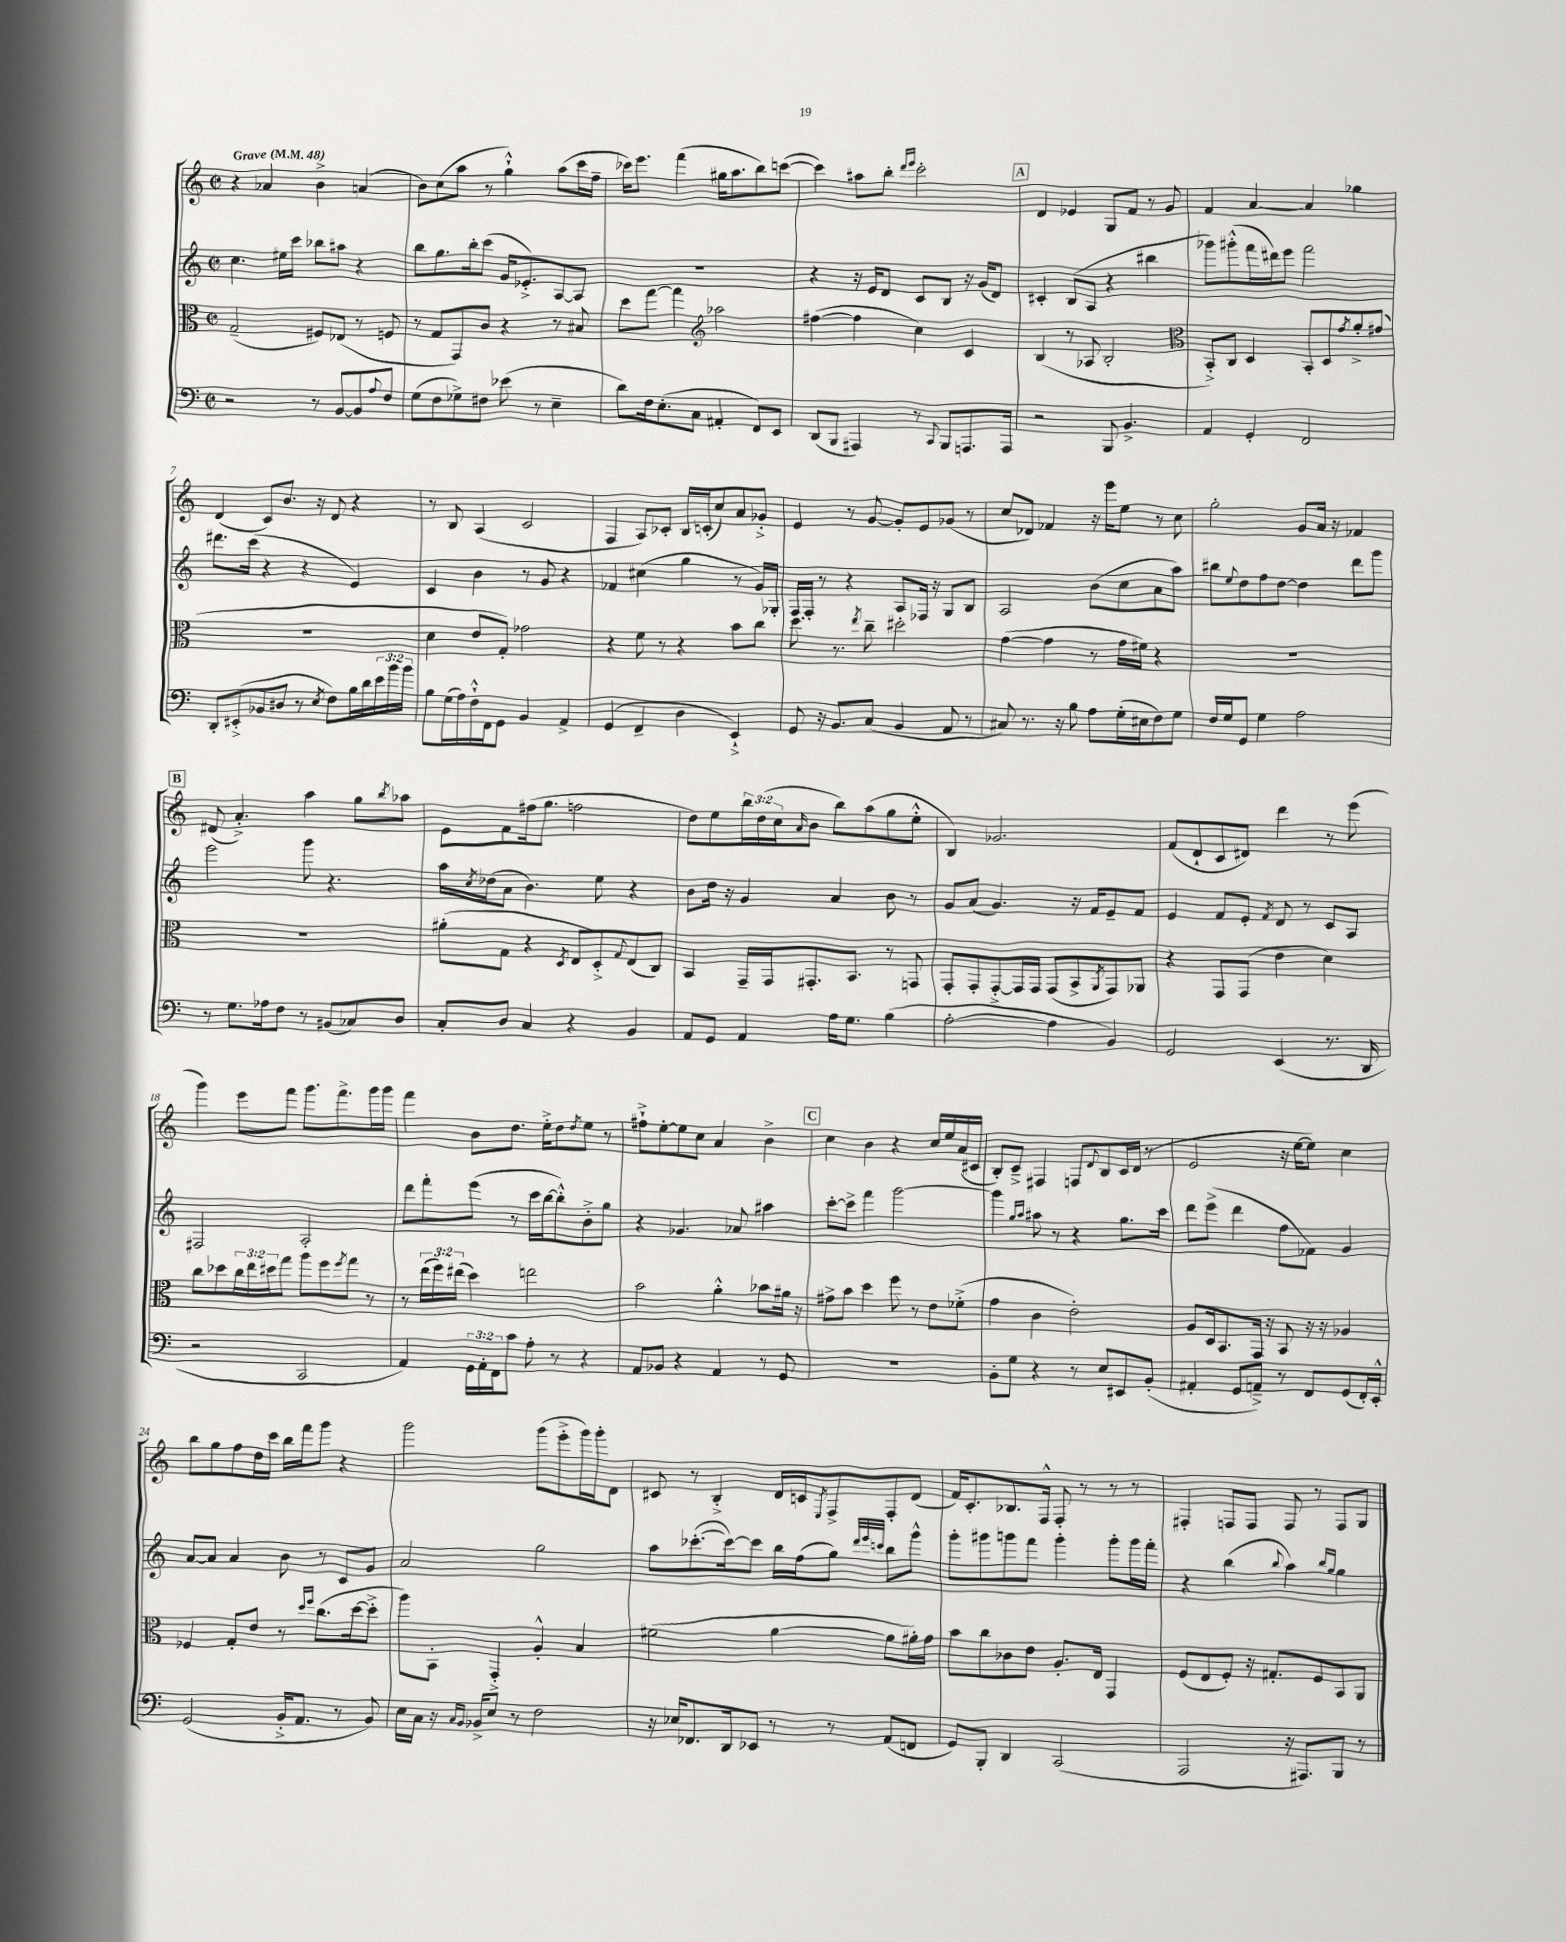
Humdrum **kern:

**kern	**kern	**kern	**kern
*staff4	*staff3	*staff2	*staff1
*clefF4	*clefC3	*clefG2	*clefG2
*k[]	*k[]	*k[]	*k[]
*M2/2	*M2/2	*M2/2	*M2/2
*met(c|)	*met(c|)	*met(c|)	*met(c|)
*MM48	*MM48	*MM48	*MM48
2r	(2G~/	4.cc\	4r
.	.	.	4a-/
.	.	16ee#\LL	.
.	.	16ccc\JJ	.
8r	8F#/L)	8bb-\L	4b^\
[8BB/L	(8E-/J	8aa#\J	.
8BB/]	8r	4r	(4a/
8qqA/	.	.	.
8F/J	8F/	.	.
=	=	=	=
(8G\L	8r	8bb\L	8b\L)
8F\	8G/L	8.gg\	(8cc\
8G-^\)	8GG/)	.	8aa\J
.	.	16bb'\k	.
8F#\J	8c/J	(8ccc\J	8r
(8e-\	4r	16g/LK	4gg`^^\)
.	.	8.e-'^/)	.
8r	.	.	.
4E~\	8r	[8A/	(8aa\L
.	8B#/	8A/]J	16ccc\L
.	.	.	16ff~\JJ
=	=	=	=
8d\L)	8dd\L	1r	16ccc-\LK)
.	.	.	8.eee\J
16F\k	[8gg\J	.	.
(8.E'\	.	.	.
.	4gg\]	.	(4fff\
8C\J	.	.	.
*	*clefG2	*	*
4AA#'/	2aa-\	.	16gg#\LK
.	.	.	8.aa\
8FF/L)	.	.	8bb\)
8EE/J	.	.	([8ccc\J
=	=	=	=
(8DD/L	([4ff#\	4r	4ccc\])
8BBB/J	.	.	.
4AAA#/)	4ff#\]	16r	8aa#\L
.	.	16e/LK	.
.	.	8d/J	8bb'\J
.	.	.	16qqddd/LL
.	.	.	16qqeee/JJ
8r	4cc\)	8c/L	2ccc'\
8qqCC/	.	.	.
8BBB/L	.	8B/J	.
8.AAA/	4c/	16r	.
.	.	(16g/LK	.
.	.	8d/J)	.
16AAA/Jk	.	.	.
=	=	=	=
2r	(4B/	4c#'/	4d/
.	8r	(8B/L	4e-/
.	8A-/	8A/J	.
8BBB/	2B'/	4r	8G/L
4.BB^/	.	.	8f/J
.	.	4bb#\	8r
.	.	.	8g/
=	=	=	=
*	*clefC3	*	*
4AA/	8BB'^/L)	8ggg-\L)	4f/
.	8C/J	(8ggg#'^^\	.
4GG'/	4D/	16fff\L	[4a/
.	.	16ddd#\J)	.
.	.	8eee\J	.
2FF/	8BB'/L	2fff\	4a/]
.	8D/	.	.
.	8qg/	.	.
.	8a'^/	.	4gg-\
.	(8g#/J	.	.
=	=	=	=
8DD'/L	1r	8.ddd#\L	(4d/
(8EE#'^/	.	.	.
.	.	(16ccc\Jk	.
8BB-/	.	4r	8c/L)
8D#/J	.	.	8.b/J
8r	.	4r	.
.	.	.	16r
8qE/	.	.	.
8F\L)	.	.	8d/
16B\L	.	4e/)	4r
16d\	.	.	.
24e\	.	.	.
24b\	.	.	.
24b\JJ	.	.	.
=	=	=	=
8B\L	4d\	4c/	8r
(16G\L	.	.	8B/
16A\)	.	.	.
16F`^^\	8e/L	4b\	(4A/
16FF\J	.	.	.
8GG\J	8G'/J)	.	.
4BB/	2g-\	8r	2c/
.	.	8g/	.
4AA^/	.	4r	.
=	=	=	=
(4GG/	4r	4f-/	4F/
4FF~/	8f\	(4cc#\	8A/L)
.	8r	.	8c-'/J
4D\	4r	4gg\	16B/LL
.	.	.	(16c'/J
.	.	.	8cc/)
4EE`^/)	8b\L	8r	8a/
.	8cc\J	16g/LL)	8g-'^/J
.	.	16G-'/JJ	.
=	=	=	=
8GG/	8.dd\	16F/LL	4e/
.	.	16F'/JJ	.
16r	.	8r	.
8.BB/L	8.r	.	.
.	.	4r	8r
.	8qee/	.	.
(8C/J	8cc~\	.	[8g/
4BB/	2dd#'\	8A/L	8g'/]L
.	.	16F-/Jk	8e/
.	.	16r	.
8AA/	.	8G/L	(8g-/J
8r	.	8B/J	8r
=	=	=	=
8C#/)	([4g\	2A/	8cc/L
8.r	.	.	8d-/J)
.	4g\]	.	4f-/
16r	.	.	.
8B\	.	.	.
8A\L	8r	(8b\L	16r
.	.	.	16eee\LK
(16G'\L	16g\LL	8cc\	8ee\J
16E#\J	16f#\JJ)	.	.
8F\)	4r	8a\	8r
8G\J	.	8aa\J)	8cc\
=	=	=	=
16F/LL	1r	8bb#\L	2gg'\
16G/J	.	.	.
.	.	8qqee/	.
8GG/J	.	8dd\	.
4G\	.	8ff\	.
.	.	[8dd\J	.
2A\	.	4dd\]	8g/L
.	.	.	16a/Jk
.	.	.	16r
.	.	8ddd\L	4f-/
.	.	8ggg\J	.
=	=	=	=
8r	1r	2eee\	(8d#/
8.G\L	.	.	4.a'^/)
16A-\k	.	.	.
8F\J	.	.	.
8r	.	8ggg\	4aa\
(8BB#/L	.	4.r	.
8C-/)	.	.	8gg\L
.	.	.	8qbb/
8D/J	.	.	8aa-\J
=	=	=	=
8C'/L	(8a#'\L	16aa\LL	8e\L
.	.	8qcc/	.
.	.	(16dd-\J	.
8D/J	8G\J	8a\J	8f\
4C/	4r	4.b\)	(16ff#\k
.	.	.	8.gg\J
.	8qD/	.	.
4r	8E/L	.	2ff\
.	8D'^/)	8ee\	.
.	8qqG/	.	.
4BB/	(8E/	4r	.
.	8C/J)	.	.
=	=	=	=
8AA/L	4BB/	8b\L	8dd\L)
8GG/J	.	16dd\Jk	8ee\
.	.	16r	.
4AA/	16GG~/LL	4g/	24bb\L
.	.	.	(24dd\
.	16GG/J	.	.
.	.	.	24cc\J
.	.	.	16qqa/
.	8.GG#'/	.	8b\J
16A\LK	.	4a/	8bb\L)
8.G\J	8.BB/J	.	.
.	.	.	(8aa\
(4B\	8r	8b\	8gg\
.	8GG/	8r	8ee'^^\J
=	=	=	=
[2A'\	8GG'/L	8g/L	4B/)
.	8GG'/	(8a/J	.
.	[8GG'^/	4.g/)	2.g-/
.	16GG/]L	.	.
.	16GG/JJ	.	.
4A\]	(8GG/L	.	.
.	8BB^/	16r	.
.	.	16f/LK	.
.	8qAA/	.	.
4BB/)	8GG/)	8e~/	.
.	8AA-/J	8f/J	.
=	=	=	=
2GG/	4r	4e/	(8f/L
.	.	.	8d`/
.	8GG/L	8f/L	8c/
.	(8GG/J	8e'/J	8d#/J)
.	.	8qf/	.
(4EE/	4e\	8d/	4ddd\
.	.	8r	.
8.r	4d\)	8c/L	8r
.	.	8A/J	(8eee\
16DD/	.	.	.
=	=	=	=
2r	8cc\L	2F#/	4ggg\)
.	8dd-\	.	.
.	24cc\L	.	8eee\L
.	24ee\	.	.
.	24dd#\J	.	.
.	8gg\J	.	8fff\J
2CC/	8aa\L	2A'/	8.ggg\L
.	8ff\	.	.
.	.	.	8.fff^\
.	8qff/	.	.
.	8gg\J	.	.
.	8r	.	16ggg\L
.	.	.	16ggg\JJ
=	=	=	=
4AA/)	8r	8ddd\L	4fff\
.	(24ee\LL	8fff'\	.
.	24ff\)	.	.
.	(24ee#\JJ	.	.
24GG\LL	4dd\)	(8eee\J	8b\L
24AA'\	.	.	.
24FF\J	.	.	.
8c\J	.	8r	8.dd\J
8A'\	2ee\	16ccc\LL	.
.	.	[16bb\J	16ee'^\LK
8r	.	8bb'^^\])	8dd\
.	.	.	8qdd/
4r	.	8b'^\	8ee\J
.	.	8gg\J	8r
=	=	=	=
8AA/L	2b\	4r	8ff#`^\L
8BB-/J	.	.	[8ee'\
4r	.	4.g-/	8ee\]
.	.	.	8cc\J
4AA/	4a'^^\	.	4a/
.	.	8a-/	.
8r	8b-\L	4aa#\	4b^\
8GG/	16a#\Jk	.	.
.	16r	.	.
=	=	=	=
1r	8g#^\L	[8ccc'\L	4cc\
.	8b\J	8ccc^\]J	.
.	4dd\	4fff\	4b\
.	8ff\	[2ggg\	4r
.	8r	.	.
.	8e\L	.	16cc/LL
.	.	.	16ee/
.	(8f-'^\J	.	(16a/
.	.	.	16c#/JJ
=	=	=	=
8BB'\L	4g\	4ggg\]	8B'/L)
8G\J	.	.	8c~^/J
.	.	16qqgg/LL	.
.	.	16qqaa/JJ	.
4r	4c\	8aa#\	4F#/
.	.	8r	.
8r	2e'\)	4r	8F/L
.	.	.	8qqd/
8E/L	.	.	8B/
8EE#/	.	8.gg\L	16c/L
.	.	.	(16d/JJ
(8BB'/J	.	.	8r
.	.	16ccc\Jk	.
=	=	=	=
4AA#'/	8A/L	8ddd\L	2e/
.	16D/k	(8eee^\J	.
.	8.BB/	.	.
8GG/L	.	4ddd\	.
8AA~^/J)	16GG/Jk	.	.
.	16r	.	.
8r	8BB/	8ff\L	16r
.	.	.	[16ee\LK
8FF/L	16r	8f-\J)	8ee\]J)
.	16r	.	.
(8GG/	4A-/	4g/	4cc\
16FF'/L)	.	.	.
16EE'^^/JJ	.	.	.
=	=	=	=
(2GG/	4F-/	[8a/L	8bb\L
.	.	8a/]J	8gg\
.	8G'/L	4a/	8ff\
.	8e/J	.	16dd\L
.	.	.	16ccc\JJ
16BB'^/LK	8r	8b\	16bb\LL
8.AA/J	.	.	16fff\J
.	16qqdd/LL	.	.
.	16qqff/JJ	.	.
.	(8.cc\L	8r	8ggg\J
8r	.	8c/L	4r
.	[16dd\k	.	.
8BB/)	8dd'^\]J	8g/J	.
=	=	=	=
16E\LL	8aa\L)	2a/	2ggg\
16C\JJ	.	.	.
16r	8BB'\J	.	.
16qqC/LL	.	.	.
16qqBB/JJ	.	.	.
16BB-^/LK	.	.	.
8E/J	4GG'^/	.	.
8r	.	.	.
2F\	4A'^^/	2gg\	(8ggg\L
.	.	.	8eee'^\
.	4B/	.	16ggg\L)
.	.	.	16ggg'\J
.	.	.	8d\J
=	=	=	=
16r	(2f#\	8aa\L	8c#/
16E-/LK	.	.	.
8.FF-/	.	([8.ccc-'\	8r
.	.	.	4B'^/
16DD/k	.	16ccc-\_k)	.
8EE-/J	.	8ccc-\]J	.
8r	[4a\	16bb\LL	16d/LL
.	.	(16ff\J	16c/J
.	.	.	8qE/
8r	.	8gg\J)	8F^/
.	.	32qqddd/LLL	.
.	.	32qqeee/	.
.	.	32qqccc/JJJ	.
(8AA/L	8a\]L	8bb\L	8F'/
8FF/J	16a#'\L)	8ggg^^\J	(8d/J
.	16g\JJ	.	.
=	=	=	=
8GG/L)	8b\L	8ggg'\L	16f/LK)
.	.	.	8.c'/
8BBB'/J	8cc\	8ggg#\	.
4DD/	8c-\	8ggg\	8.B-/
.	8e\J	8fff\J	.
.	.	.	16F^^/Jk
(2CC/	8.A'/L	4ggg'\	8F'/
.	.	.	8r
.	16E/Jk	.	.
.	4GG/	8ggg'\L	8r
.	.	16ggg\L	8r
.	.	16fff'\JJ	.
=	=	=	=
2AAA/	(8F/L	4r	4F#'/
.	8E/	.	.
.	8F'/J)	(4bb\	8F/L
.	16r	.	8F/J
.	8.G#'/L	.	.
.	.	8qqbb/	.
16r	.	4aa\)	8F/
8.AAA#/L)	.	.	.
.	8F/	.	8r
.	.	16qqbb/LL	.
.	.	16qqgg/JJ	.
8BBB/J	8BB/	4gg\	8F/L
8r	8AA/J	.	8G/J
==	==	==	==
*-	*-	*-	*-
